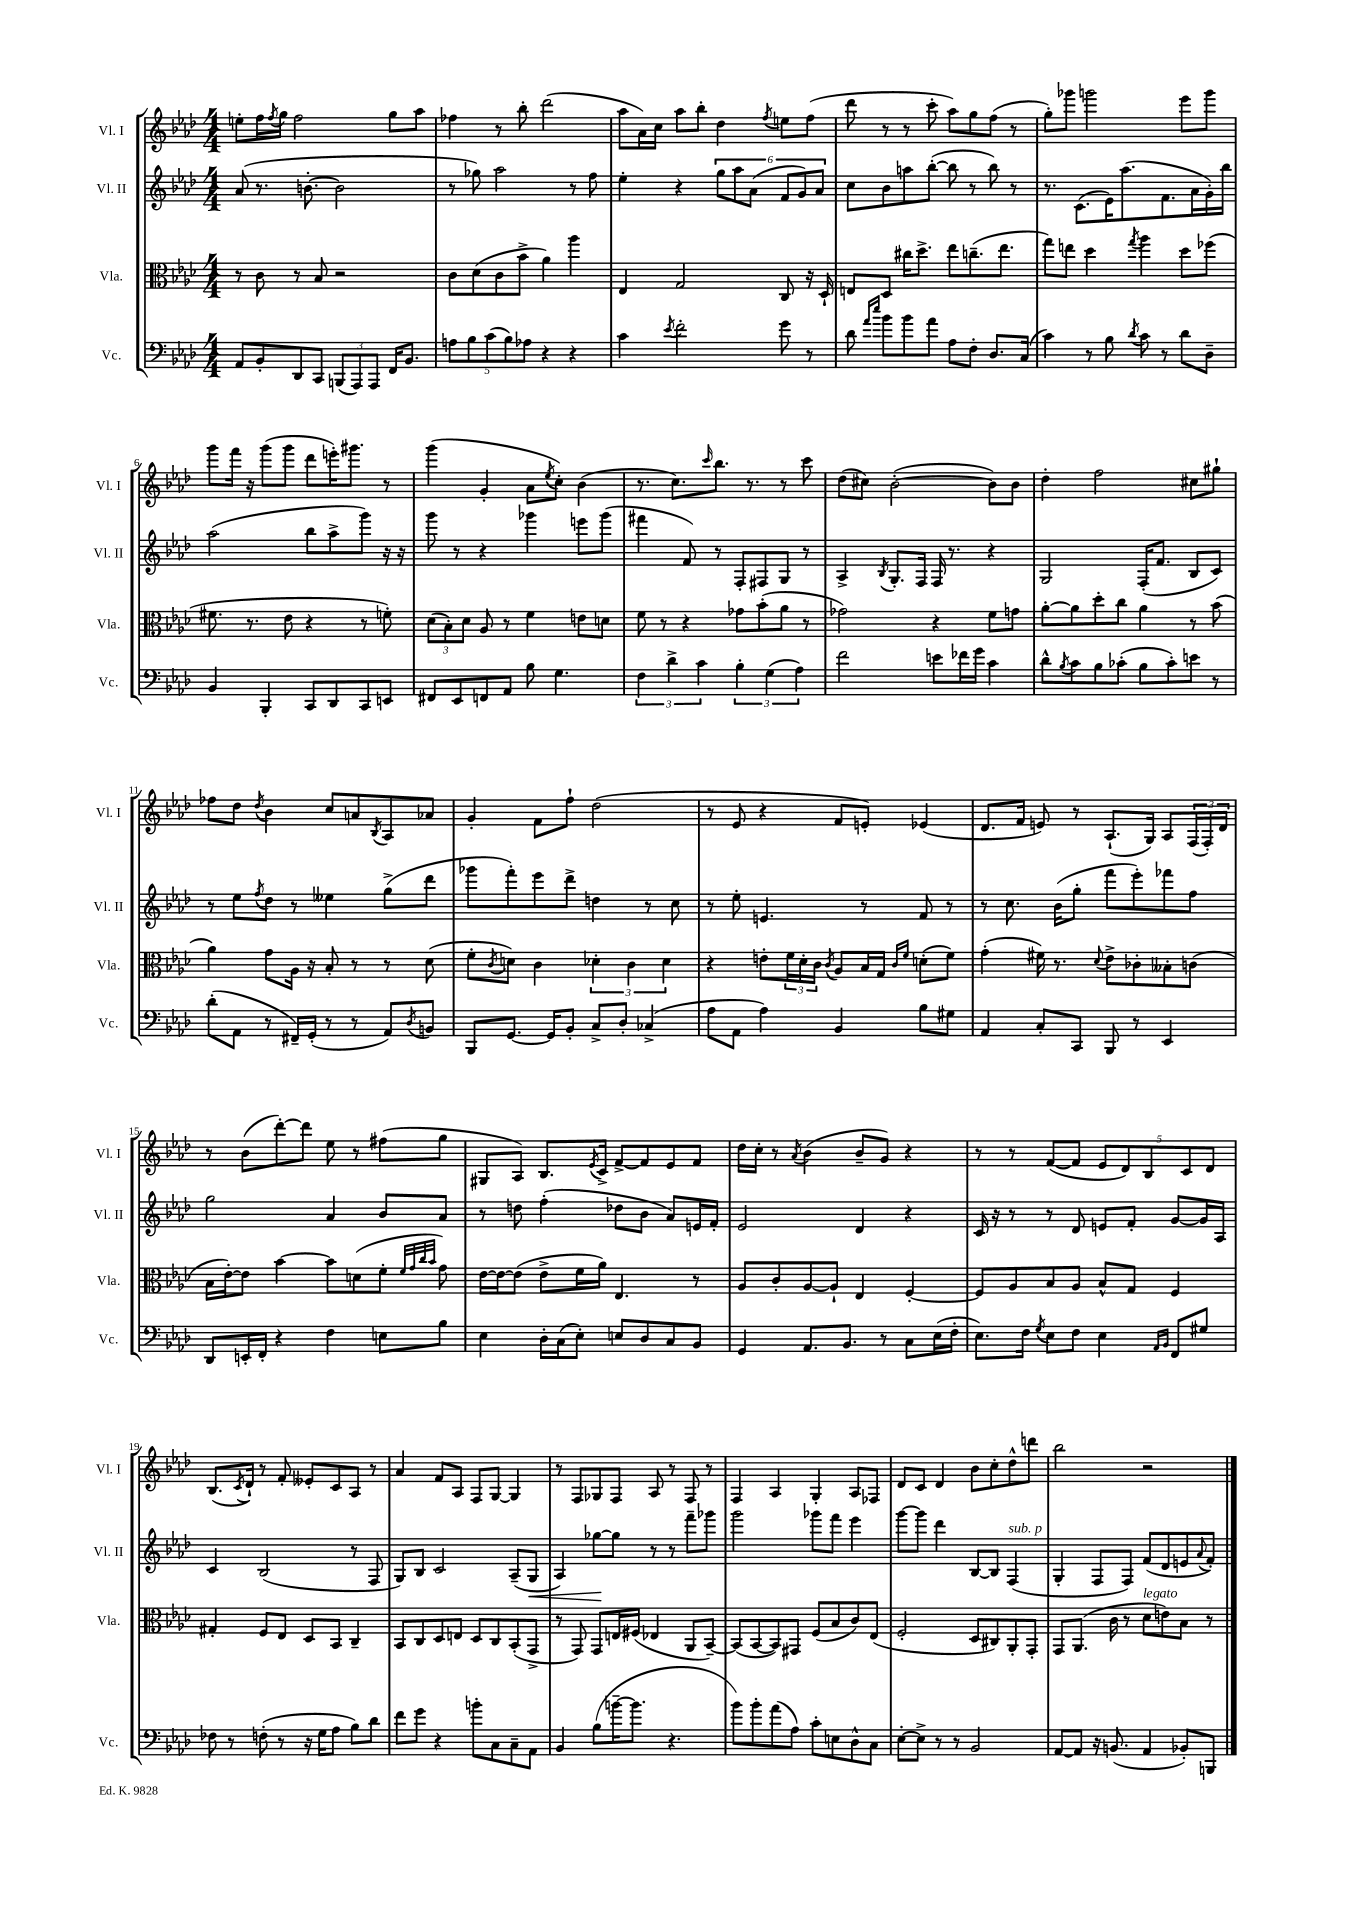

**kern	**kern	**kern	**dynam	**kern
*part4	*part3	*part2	*part2	*part1
*staff4	*staff3	*staff2	*staff2	*staff1
*I"Vc.	*I"Vla.	*I"Vl. II	*	*I"Vl. I
*I'Vc.	*I'Vla.	*I'Vl. II	*	*I'Vl. I
*clefF4	*clefC3	*clefG2	*	*clefG2
*k[b-e-a-d-]	*k[b-e-a-d-]	*k[b-e-a-d-]	*	*k[b-e-a-d-]
*M4/4	*M4/4	*M4/4	*	*M4/4
=1	=1	=1	=1	=1
8AA-/L	8r	(8a-/	.	8een'\L
8BB-'/	8c\	8.r	.	16ff\L
.	.	.	.	8qff/
.	.	.	.	16gg\JJ
8DD-/	8r	.	.	2ff\
.	.	[8.bn'\	.	.
8CC/J	8B-/	.	.	.
(12BBBn/L	2r	2b\]	.	.
12AAA-/)	.	.	.	.
12AAA-/J	.	.	.	.
16FF/KL	.	.	.	8gg\L
8.BB-/J	.	.	.	.
.	.	.	.	8aa-\J
=2	=2	=2	=2	=2
10An\L	8c\L	8r	.	4ff-X\
10B-\	.	.	.	.
.	(8d-\	8gg-X\)	.	.
(10c\	.	.	.	.
.	8c\	2aa-\	.	8r
10B-\)	.	.	.	.
.	8b-^\J	.	.	8bb-'\
10A-X\J	.	.	.	.
4r	4a-\)	.	.	(2ddd-\
4r	4aa-\	8r	.	.
.	.	8ff\	.	.
=3	=3	=3	=3	=3
4c\	4E-/	4ee-'\	.	8aa-\L
.	.	.	.	16a-\L)
.	.	.	.	16cc\JJ
8qe-/	.	.	.	.
2f'\	2G/	4r	.	8aa-\L
.	.	.	.	8bb-'\J
.	.	12gg\L	.	4dd-\
.	.	12aa-\	.	.
.	.	(12a-\J	.	.
.	.	.	.	8qff/
8g\	8C/	12f/L	.	8een\L
.	.	12g/)	.	.
8r	16r	.	.	(8ff\J
.	.	12a-/J	.	.
.	16D-`/	.	.	.
=4	=4	=4	=4	=4
8d-\	8En/L	8cc\L	.	8ddd-\
16qqa-/LL	.	.	.	.
16qqee-/JJ	.	.	.	.
8b-\L	8D-/J	8b-\	.	8r
8b-\	16cc#X\KL	8aan\	.	8r
.	8.dd-^\J	.	.	.
8a-\J	.	([8bb-'\J	.	8ccc'\
8A-\L	8ee-\L	8bb-\]	.	8aa-\L)
8F'\J	(8.ccn~\	8r	.	8gg\
8.D-/L	.	8bb-\)	.	(8ff\J
.	8.ee-\J	.	.	.
.	.	8r	.	8r
(16C/Jk	.	.	.	.
=5	=5	=5	=5	=5
4c\)	8gg\L)	8.r	.	8gg'\L)
.	8een\J	.	.	8ggg-X\J
.	.	(8.c\L	.	.
8r	4dd-\	.	.	2gggn\
8B-\	.	16e-\K)	.	.
.	.	(8.aa-\	.	.
8qd-/	8qgg/	.	.	.
8c\	4aa-\	.	.	.
8r	.	8.f\	.	.
8d-\L	8dd-\L	.	.	8eee-\L
.	.	16a-\L	.	.
8D-~\J	(8ff-X\J	16g'\)	.	8ggg\J
.	.	16bb-\JJ	.	.
!!LO:LB:g=z
=6	=6	=6	=6	=6
4BB-/	8.f#X\	(2aa-\	.	8ggg\L
.	.	.	.	16fff\Jk
.	8.r	.	.	16r
4BBB-'/	.	.	.	(8ggg\L
.	8e-\	.	.	8ggg\J
8CC/L	4r	8bb-\L	.	8ddd-\L
8DD-/	.	8aa-^\	.	16eeen'\K)
.	.	.	.	8.ggg#X\J
8CC/	8r	8ggg\J)	.	.
8EEn/J	8fn'\)	16r	.	8r
.	.	16r	.	.
=7	=7	=7	=7	=7
8FF#X/L	(12d-\L	8ggg\	.	(4ggg\
.	12B-'\)	.	.	.
8EE-/	.	8r	.	.
.	12d-\J	.	.	.
8FFn/	8A-/	4r	.	4g'/
8AA-/J	8r	.	.	.
8B-\	4f\	4ggg-X\	.	8a-\L
.	.	.	.	8qee-/
4.G\	.	.	.	8cc'\J)
.	8en\L	8eeen\L	.	(4b-\
.	8dn\J	(8ggg-\J	.	.
=8	=8	=8	=8	=8
6F\	8f\	4fff#X\	.	8.r
.	8r	.	.	.
6d-^\	.	.	.	.
.	.	.	.	8.cc\L)
.	4r	8f/)	.	.
6c\	.	.	.	.
.	.	.	.	16qqccc/
.	.	8r	.	8.bb-\J
6B-'\	8g-X\L	8F'/L	.	.
.	.	.	.	8.r
.	(8b-'\	8F#X/	.	.
(6G\	.	.	.	.
.	8a-\J	8G/J	.	8r
6A-\)	.	.	.	.
.	8r	8r	.	8ccc\
=9	=9	=9	=9	=9
2f\	2g-X\)	4A-^/	.	(8dd-\L
.	.	.	.	8cc#X\J)
.	.	8qB-/	.	.
.	.	8.G'/L	.	([2b-'\
.	.	16F/Jk	.	.
8en\L	4r	16F/	.	.
.	.	8.r	.	.
16f-X\L	.	.	.	.
16g\JJ	.	.	.	.
4c\	8f\L	4r	.	8b-\L])
.	8gn\J	.	.	8b-\J
=10	=10	=10	=10	=10
8d-^^\L	[8a-'\L	2G/	.	4dd-'\
8qB-/	.	.	.	.
8c\	8a-\]	.	.	.
8B-\	8dd-'\	.	.	2ff\
(8c-X'\J	8cc\J	.	.	.
8B-\L	4a-\	(16F'/KL	.	.
.	.	8.f/J	.	.
8c-'\)	.	.	.	.
8en\J	8r	8B-/L	.	8cc#X\L
8r	(8b-\	8c/J)	.	8gg#X`\J
!!LO:LB:g=z
=11	=11	=11	=11	=11
(8d-'\L	4a-\)	8r	.	8ff-X\L
8AA-\J	.	8ee-\L	.	8dd-\J
.	.	8qff/	.	8qdd-/
8r	8g\L	8dd-\J	.	4b-\
16FF#X~/LL)	16A-\Jk	8r	.	.
(16GG'/JJ	16r	.	.	.
8r	8B-'/	4ee--X\	.	8cc/L
8r	8r	.	.	8an/
.	.	.	.	8qB-/
8AA-/L)	8r	(8gg^\L	.	8A-/
8qD-/	.	.	.	.
8BBn/J	(8d-\	8ddd-\J	.	8a-X/J
=12	=12	=12	=12	=12
8BBB-/L	8f'\L	8ggg-X\L	.	4g'/
.	8qc/	.	.	.
[8.GG/J	8dn\J)	8fff'\)	.	.
.	4c\	8eee-\	.	8f\L
16GG/KL]	.	.	.	.
8BB-'/J	.	8ddd-^\J	.	8ff`\J
8C^/L	6d-X'\	4ddn\	.	(2dd-\
8D-'/J	.	.	.	.
.	6c\	.	.	.
(4C-X^/	.	8r	.	.
.	6d-\	.	.	.
.	.	8cc\	.	.
=13	=13	=13	=13	=13
8A-\L	4r	8r	.	8r
8AA-\J	.	8ee-'\	.	8e-/
4A-\)	8en'\L	4.en/	.	4r
.	24f\L	.	.	.
.	24d-'\	.	.	.
.	24c\JJ	.	.	.
.	8qc/	.	.	.
4BB-/	8A-/L	.	.	8f/L
.	16B-/L	8r	.	8en'/J)
.	16G/JJ	.	.	.
.	16qqc/LL	.	.	.
.	16qqf/JJ	.	.	.
8B-\L	(8dn'\L	8f/	.	(4e-X/
8G#X\J	8f\J)	8r	.	.
=14	=14	=14	=14	=14
4AA-/	(4g'\	8r	.	8.d-/L
.	.	8.cc\	.	.
.	.	.	.	16f/Jk
8C'/L	16f#X\)	.	.	8en/)
.	8.r	(16b-\KL	.	.
8CC/J	.	8gg'\J	.	8r
.	8qqd-/	.	.	.
8BBB-/	8e-^\L	8fff\L	.	(8.A-`/L
8r	8c-X'\	8eee-'\)	.	.
.	.	.	.	16G/Jk)
4EE-/	8B--X'\	8fff-X\	.	8A-/L
.	(8cn\J	8ff\J	.	(24F/L
.	.	.	.	24F'/)
.	.	.	.	24d-/JJ
!!LO:LB:g=z
=15	=15	=15	=15	=15
8DD-/L	16B-\LL	2gg\	.	8r
.	[16e-'\J)	.	.	.
16EEn'/L	8e-\J]	.	.	(8b-\L
16FF'/JJ	.	.	.	.
4r	[4b-\	.	.	[8ddd-'\)
.	.	.	.	8ddd-\J]
4F\	8b-\L]	4a-/	.	8ee-\
.	(8dn\	.	.	8r
8En\L	8f'\J	8b-/L	.	(8ff#X\L
.	32qqf/LLL	.	.	.
.	32qqg/	.	.	.
.	32qqcc/	.	.	.
.	32qqb-/JJJ	.	.	.
8B-\J	8g\)	8a-/J	.	8gg\J
=16	=16	=16	=16	=16
4E-\	[16e-\LL	8r	.	8G#X/L
.	16e-\J_	.	.	.
.	(8e-\J]	8ddn\	.	8A-/J)
16D-'\LL	8e-^\L	(4ff'\	.	8.B-/L
(16C\J	.	.	.	.
8E-'\J)	16f\L	.	.	.
.	.	.	.	8qe-/
.	16a-\JJ)	.	.	16c^/Jk
8En/L	4.E-/	8dd-X\L	.	[8f^/L
8D-/	.	8b-\J	.	8f/]
8C/	.	8a-/L)	.	8e-/
8BB-/J	8r	16en/L	.	8f/J
.	.	16f'/JJ	.	.
=17	=17	=17	=17	=17
4GG/	8A-/L	2e-/	.	16dd-\LL
.	.	.	.	16cc'\JJ
.	8c'/	.	.	8r
.	.	.	.	8qa-/
8.AA-/L	[8A-/	.	.	(4b-\
.	8A-`/J]	.	.	.
8.BB-/J	.	.	.	.
.	4E-/	4d-/	.	8b-~/L
8r	.	.	.	8g/J)
8C\L	[4F'/	4r	.	4r
(16E-\L	.	.	.	.
16F'\JJ	.	.	.	.
=18	=18	=18	=18	=18
8.E-\L)	8F/L]	16c/	.	8r
.	.	16r	.	.
.	8A-/	8r	.	8r
16F\Jk	.	.	.	.
8qG/	.	.	.	.
8E-\L	8B-/	8r	.	([8f/L
8F\J	8A-/J	8d-/	.	8f/J]
4E-\	8B-^^/L	8en/L	.	10e-/L
.	.	.	.	10d-/)
.	8G/J	8f'/J	.	.
.	.	.	.	10B-/
16qqAA-/LL	.	.	.	.
16qqBB-/JJ	.	.	.	.
8FF/L	4F/	[8g/L	.	.
.	.	.	.	10c/
8G#X/J	.	16g/L]	.	.
.	.	.	.	10d-/J
.	.	16A-/JJ	.	.
!!LO:LB:g=z
=19	=19	=19	=19	=19
8F-X\	4G#X'/	4c/	.	(8.B-/L
8r	.	.	.	.
.	.	.	.	8qc/
.	.	.	.	16d-`/Jk)
(8Fn'\	8F/L	(2B-/	.	8r
8r	8E-/J	.	.	8f'/
16r	8D-/L	.	.	8e--X'/L
16G\KL	.	.	.	.
8A-\J	8BB-/J	.	.	8c/
8B-\L)	4C~/	8r	.	8A-/J
8d-\J	.	8F/	.	8r
=20	=20	=20	=20	=20
8f\L	8BB-/L	8G/L)	.	4a-/
8g\J	8C/	8B-/J	.	.
4r	8D-/	2c/	.	8f/L
.	8En/J	.	.	8A-/J
8bn'\L	8D-/L	.	.	8F/L
8C\	8C/	.	.	[8G/J
8C~\	(8BB-'/	(8A-~/L	.	4G/]
!	!	!	!LO:HP:b	!
8AA-\J	8GG^/J	8G/J	<	.
=21	=21	=21	=21	=21
4BB-/	8r	4A-/)	.	8r
.	8GG/)	.	.	8F/L
(8B-\L	8GG/L	[8gg-X\L	.	8G-X/
[16bn~\K	16En/L	8gg-\J]	[	8F/J
8.b\J]	(16F#X/JJ	.	.	.
.	4E-X/	8r	.	8A-/
4.r	.	8r	.	8r
.	8AA-/L	8fff~\L	.	8F/
.	[8BB-~/J)	8ggg-X\J	.	8r
=22	=22	=22	=22	=22
8b-\L)	(8BB-/L]	2ggg\	.	4F/
8b-'\	[8BB-/	.	.	.
(8a-\	8BB-/])	.	.	4A-/
8A-\J)	8GG#X/J	.	.	.
8c'\L	(8F/L	8ggg-X\L	.	4G'/
8En\	8B-/	8fff\J	.	.
8D-^^\	8c/)	4eee-\	.	8A-/L
8C\J	(8E-/J	.	.	8F-X/J
=23	=23	=23	=23	=23
[8E-'\L	2F'/	[8ggg\L	.	8d-/L
8E-^\J]	.	8ggg\J]	.	8c/J
8r	.	4ddd-\	.	4d-/
8r	.	.	.	.
2BB-/	8D-/L	[8B-/L	.	8b-\L
.	8C#X/)	8B-/J]	.	8cc'\
!	!	!LO:TX:a:i:t=sub. p	!	!
.	8AA-'/	(4F/	.	8dd-^^\
.	8GG'/J	.	.	8dddn\J
=24	=24	=24	=24	=24
[8AA-/L	8GG/L	4G'/	.	2bb-\
8AA-/J]	(8.AA-/J	.	.	.
16r	.	8F/L	.	.
(8.BBn/	16c\	.	.	.
.	8r	8F/J)	.	.
!	!LO:TX:a:i:t=legato	!	!	!
4AA-/	8d-\L	(8f/L	.	2r
.	8en\)	8d-/	.	.
8BB-X'/L)	8B-\J	8en/	.	.
.	.	8qqa-/	.	.
8BBBn/J	8r	8f'/J)	.	.
==	==	==	==	==
*-	*-	*-	*-	*-
